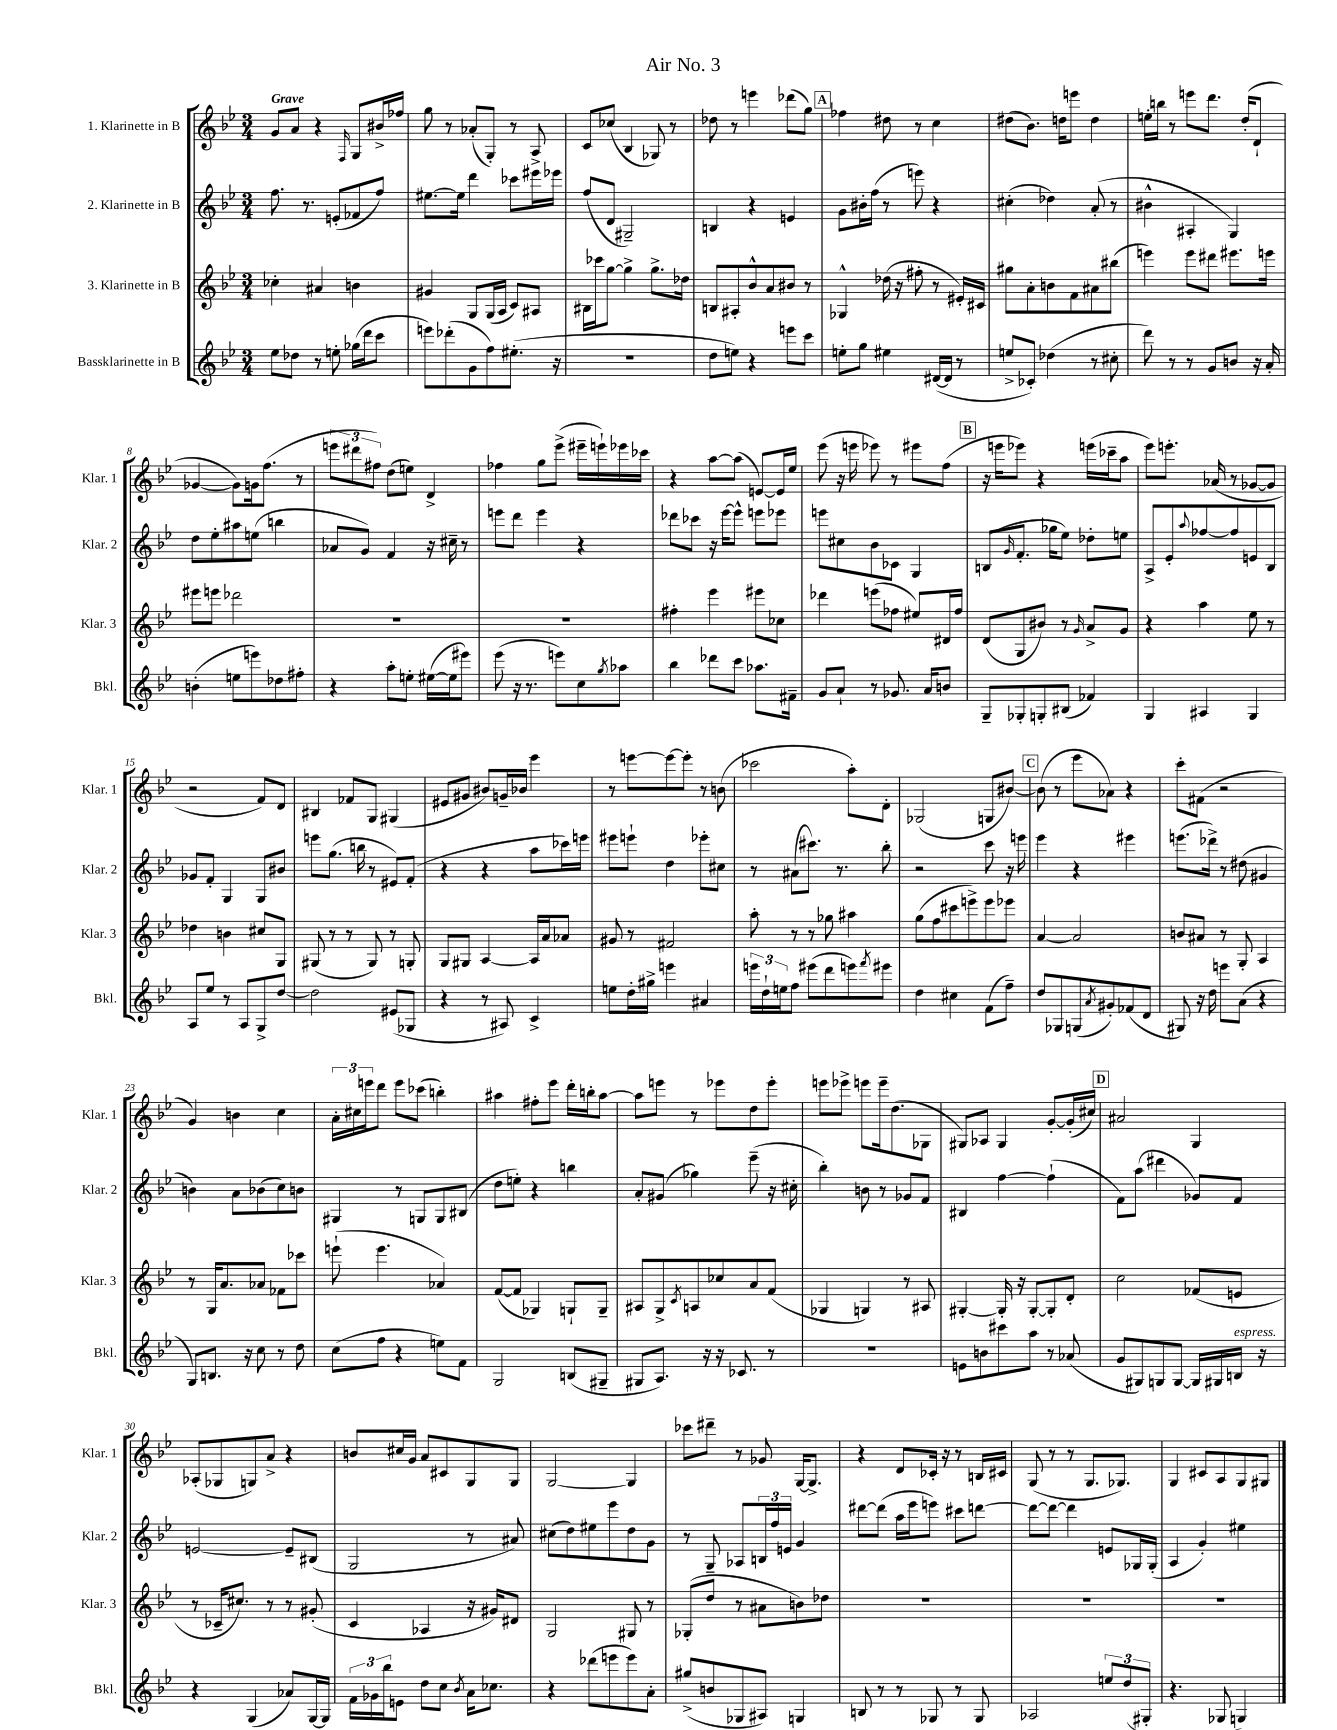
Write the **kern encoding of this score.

**kern	**kern	**kern	**kern
*part4	*part3	*part2	*part1
*staff4	*staff3	*staff2	*staff1
*I"Bassklarinette in B	*I"3. Klarinette in B	*I"2. Klarinette in B	*I"1. Klarinette in B
*I'Bkl.	*I'Klar. 3	*I'Klar. 2	*I'Klar. 1
*clefG2	*clefG2	*clefG2	*clefG2
*k[b-e-]	*k[b-e-]	*k[b-e-]	*k[b-e-]
*M3/4	*M3/4	*M3/4	*M3/4
=1	=1	=1	=1
!	!	!	!LO:TX:a:B:t=Grave
8ee-\L	4cc-X'\	8.ff\	8g/L
8dd-X\J	.	.	8a/J
.	.	8.r	.
8r	4a#X/	.	4r
8een'\	.	(8en'/L	.
.	.	.	16qqF/
(16gg-X\LL	4bn\	8f-X/	8G/L
16ddd\J	.	.	.
8ccc\J	.	8ff/J)	16b#X^/L
.	.	.	16ff-X/JJ
=2	=2	=2	=2
8eeen\L)	4g#X/	[8.ee#X\L	8gg\
(8ddd-X'\	.	.	8r
.	.	16ee#\Jk]	.
8g\	8G/L	4ddd\	(8a-X'/L
8ff\)	(16G/L	.	8G'/J)
.	16A/JJ	.	.
(8.ee#X'\J	8c/L)	8ccc-X\L	8r
.	8A#X/J	16eee#X\L	8A^/
16r	.	16eee-X\JJ	.
=3	=3	=3	=3
2.r	16B#X\LL	(8ff/L	8c/L
.	16ccc-X\J	.	.
.	[8gg\J	8d/J	(8cc-X/J
.	4gg^\]	2G#X~/)	4B-/
.	8.gg^\L	.	8G-X/)
.	.	.	8r
.	16dd-X\Jk	.	.
=4	=4	=4	=4
8dd\L	8Bn/L	4Bn/	8dd-X\
8een\J)	8A#X'/	.	8r
4r	8b-^^/	4r	4eeen\
.	8a/	.	.
8eeen\L	8b#X/J	4en/	(8ddd-X\L
8ccc\J	8r	.	8gg\J)
!!LO:REH:place=s1:t=A
=5	=5	=5	=5
8een'\L	4G-X^^/	8g\L	4ff-X\
8gg\J	.	16b#X'\L	.
.	.	(16ff\JJ	.
4ee#X\	(16dd-X\	8r	8dd#X\
.	16r	.	.
.	8ff#X'\	8eeen\)	8r
([16d#X/LL	8r	4r	4cc\
16d#/JJ]	.	.	.
8r	16e#X'/LL)	.	.
.	16c#X/JJ	.	.
=6	=6	=6	=6
8een^/L	8gg#X\L	(4cc#X'\	(8dd#X\L
8c-X'/J)	8a'\	.	8.b-\J)
(4dd-X\	8bn\	4dd-X\)	.
.	.	.	16ddn\KL
.	8f\	.	8eeen\J
8r	8a#X\	(8a'/	4dd\
8cc#X'\	(8bb#X\J	8r	.
=7	=7	=7	=7
8ddd\)	4eeen\)	4b#X^^\	16een'\LL
.	.	.	16bbn\JJ
8r	.	.	8r
8r	8eee\L	4A#X'/	8eeen\L
8g/L	8ddd#X\J	.	8.ddd\J
8bn/J	8.eee#X\L	4G/)	.
.	.	.	(16dd'/KL
16r	.	.	8d`/J
16a'/	16eeen\Jk	.	.
!!LO:LB:g=z
=8	=8	=8	=8
(4bn'\	8eee#X\L	8dd\L	[4g-X/
.	8eeen\J	8ee-'\	.
8een\L	2ddd-X\	8aa#X\	8g-\L])
8eeen\)	.	(8een\J	16gn\k
.	.	.	(8.ff\J
8dd-X\	.	4bbn\	.
8ff#X'\J	.	.	8r
=9	=9	=9	=9
4r	2.r	8a-X/L	12eeen\L
.	.	.	12ddd#X\
.	.	8g/J)	.
.	.	.	12ff#X\J)
8aa'\L	.	4f/	(8dd\L
8een'\J	.	.	8een\J)
([16ee#X\LL	.	16r	4d^/
16ee#\J]	.	16cc#X~\	.
8eee#X\J)	.	8r	.
=10	=10	=10	=10
(8eee-\	2.r	8eeen\L	4ff-X\
16r	.	8ddd\J	.
8.r	.	.	.
.	.	4eee\	8gg\L
8eeen\L)	.	.	(8eee-^\J
8cc\	.	4r	16eee#X~\LL
.	.	.	16eeen`\)
8qgg/	.	.	.
8aa-X\J	.	.	16eee-X\
.	.	.	16ccc-X\JJ
=11	=11	=11	=11
4bb-\	4ff#X'\	8ddd-X\L	4r
.	.	8ccc-X\J	.
8ddd-X\L	4eee-\	16r	[8aa\L
.	.	[16eee-\KL	.
8ccc\J	.	8eee-^^\J]	(8aa\J]
8.aa-X\L	8eee#X\L	8eeen\L	[8en/L)
.	8cc-X\J	8eee-X\J	16e/L]
16f#X~\Jk	.	.	16ee-/JJ
=12	=12	=12	=12
8g/L	4ddd-X\	8eeen\L	(8eee-\
8a`/J	.	8cc#X\	16r
.	.	.	16eeen\
8r	(8eeen\L	8b-\	8eee-X\)
8.g-X/	8ff-X\J	8c-X\J	8r
.	8ee#X/L)	4G/	8eee#X\L
16a/KL	.	.	.
8bn/J	16d#X/L	.	(8ff\J
.	16ff-/JJ	.	.
!!LO:REH:place=s1:t=B
=13	=13	=13	=13
8G~/L	(8d/L	(8Bn/L	16r
.	.	.	16eeen\KL
.	.	16qqg/	.
8G-X'/	8G/	8.f'/J	8eee-X\J)
8Gn'/	8b#X/J)	.	4r
.	.	16gg-X\KL	.
(8B#X/J	8r	8ee-\J)	.
.	16qqg/	.	.
4f-X/)	8a^/L	8dd-X'\L	(16eeen\LL
.	.	.	16ccc-X~\J
.	8g/J	8een\J	8aa\J
=14	=14	=14	=14
4G/	4r	8A^/L	8eee-\L)
.	.	8e-'/	8.eeen'\J
.	.	8qqaa/	.
4A#X/	4aa\	[8ff-X/	.
.	.	.	(16a-X/
.	.	8ff-/]	8r
4G/	8ee-\	8en/	[8g-X/L
.	8r	8B-/J	8g-/J]
!!LO:LB:g=z
=15	=15	=15	=15
8A/L	4dd-X\	8g-X/L	2r
8ee-/J	.	8f'/J	.
8r	4bn\	4G/	.
8A/L	.	.	.
8G^/	8cc#X/L	8G/L	8f/L)
[8dd/J	8G/J	8b#X/J	8d/J
=16	=16	=16	=16
2dd\]	(8G#X/	8eeen\L	4B#X/
.	8r	(8.gg\J	.
.	8r	.	8f-X/L
.	.	16bbn\	.
.	8G#/)	8r	8G/J
(8e#X/L	8r	8e#X/L)	(4G#X/
8G-X/J	8Gn'/	(8f'/J	.
=17	=17	=17	=17
4r	8G/L	4r	8e#X/L
.	8G#X/J	.	8g#X/J
8r	[4A/	4r	8b#X/L)
8A#X/)	.	.	16gn~/L
.	.	.	16b-X/JJ
4c^/	16A/LL]	8aa\L	4eee-\
.	16a/J	.	.
.	8a-X/J	16ccc-X\L)	.
.	.	16eeen\JJ	.
=18	=18	=18	=18
8een\L	8g#X/	8eee#X\L	8r
16dd'\L	8r	8eeen`\J	[8eeen\L
16gg#X^\JJ	.	.	.
4eeen\	2f#X/	4dd\	8eee\_
.	.	.	8eee'\J]
4a#X/	.	8eee-X'\L	8r
.	.	8cc#X\J	(8bn\
=19	=19	=19	=19
24eeen\LL	8aa'\	8r	2ccc-X\
24dd`\	.	.	.
24een\J	.	.	.
8ff\J	8r	(8a#X\L	.
(8eee#X\L	8r	8.ccc#X\J)	.
8ddd\	8gg-X\	.	.
.	.	8.r	.
8eeen\)	4aa#X\	.	8aa'\L)
8qfff/	.	.	.
8eee#X\J	.	8bb-'\	8d'\J
=20	=20	=20	=20
4dd\	(8gg\L	2r	(2G-X/
.	8ff\	.	.
4cc#X\	8ccc#X\	.	.
.	8eeen^\)	.	.
(8f\L	8eee\	8ccc\	8Gn/L
8ff~\J)	8eee-X\J	16r	[8b#X/J)
.	.	16eeen\	.
!!LO:REH:place=s1:t=C
=21	=21	=21	=21
8dd/L	[4a/	4eee-\	(8b#\]
8G-X/	.	.	8r
(8Gn/	2a/]	4r	8eee-\L
8qa/	.	.	.
8g#X'/)	.	.	8a-X\J)
(8f-X/	.	4eee#X\	4r
8d/J	.	.	.
=22	=22	=22	=22
8G#X/)	8bn/L	(8.eeen\L	8ccc'\L
16r	8a#X/J	.	(8f#X\J
16dd\	.	16ddd-X^\Jk)	.
8eeen\L	8r	8r	2r
(8a\J	8G'/	(8dd#X\	.
4r	4A/	4g#X/	.
!!LO:LB:g=z
=23	=23	=23	=23
8G/L)	8r	4bn\)	4g/)
8.Bn/J	16G/KL	.	.
.	8.a/	.	.
.	.	8a\L	4bn\
16r	.	.	.
8cc\	8a-X/J	(8b-X\	.
8r	8f-X\L	8cc\)	4cc\
8dd\	8ccc-X\J	8bn\J	.
=24	=24	=24	=24
(8cc\L	(8eeen`\	4G#X/	24a'\LL
.	.	.	24cc#X\
.	.	.	24eeen\J
8ff\J	4.eee\	.	8ddd\J
4r	.	8r	8eee\L
.	.	8Gn/L	(8ccc-X\J
8een\L)	4a-X/)	8G/	4bbn'\)
8f\J	.	(8B#X/J	.
=25	=25	=25	=25
2G/	([8f/L	8dd\L	4aa#X\
.	8f/J]	8een'\J)	.
.	4G-X/)	4r	8ff#X'\L
.	.	.	8eee-\J
(8Bn/L	8Gn`/L	4bbn\	16ddd'\LL
.	.	.	16bbn'\J
8G#X~/J	8G~/J	.	[8aa#\J
=26	=26	=26	=26
8G#X/L	8A#X/L	8a'/L	8aa#\L]
8.A/J)	8G^/	(8g#X/J	8eeen\J
.	8qc/	.	.
.	8An/	4gg-X\)	8r
16r	.	.	.
16r	8cc-X/	.	8eee-X\L
8.c-X/	.	.	.
.	8a/	(8eee-~\	8dd\
8r	(8f/J	16r	8eee-'\J
.	.	16cc#X'\	.
=27	=27	=27	=27
2.r	4G-X/	4bb-'\)	8eeen\L
.	.	.	8eee-X^\J
.	4Gn/)	8bn\	8eeen\L
.	.	8r	16eee~\k
.	.	.	(8.dd\
.	8r	8g-X/L	.
.	8A#X/	8f/J	8G-X\J
=28	=28	=28	=28
8en\L	[4G#X'/	4B#X/	8G#X/L)
8bn\	.	.	8A-X/J
8ccc#X\	16G#'/]	[4ff\	4G#/
.	16r	.	.
8aa\J	[8G#'/L	.	.
8r	8G#'/]	(4ff`\]	[8g'/L
(8a-X/	8d'/J	.	(16g'/L]
.	.	.	16cc#X/JJ)
!!LO:REH:place=s1:t=D
=29	=29	=29	=29
8g/L	2cc\	8f\L)	2a#X/
8G#X/)	.	(8aa\J	.
8Gn/	.	4ddd#X\	.
[8G/J	.	.	.
16G/LL]	(8f-X/L	8g-X/L)	4G/
16G#X/	.	.	.
!LO:TX:a:i:t=espress.	!	!	!
16Bn/JJ	8en/J	8f/J	.
16r	.	.	.
!!LO:LB:g=z
=30	=30	=30	=30
4r	8r	[2en/	(8A-X'/L
.	16c-X~/KL	.	8G-X/
.	8.cc#X/J)	.	.
(4G/	.	.	8Gn/)
.	8r	.	8a^/J
8a-X/L)	8r	8e~/L]	4r
[16G/L	(8g#X'/	(8B#X/J	.
16G/JJ]	.	.	.
=31	=31	=31	=31
24f\LL	4c/	2G/	8bn/L
24g-X\	.	.	.
24bb-\J	.	.	.
8en\J	.	.	16cc#X/L
.	.	.	16g/JJ
8dd\L	4A-X/	.	8a/L
8cc\J	.	.	8c#X/
8qb-/	.	.	.
16a\KL	16r	8r	8G/
8.cc-X\J	16g#X/KL)	.	.
.	8d#X/J	8a#X/)	8G/J
=32	=32	=32	=32
4r	2G/	(8cc#X\L	[2G/
.	.	8dd\)	.
(8ddd-X\L	.	8ee#X\	.
8eeen\	.	8eee-\	.
8eee\)	8G#X/	8dd\	4G/]
8a'\J	8r	8g\J	.
=33	=33	=33	=33
(8gg#X^/L	(8G-X'/L	8r	8ccc-X\L
8bn/	8dd/J	8G~/	8ddd#X~\J
8G-X/	8r	8A-X/L	8r
8A#X/J)	8a#X\L	24Bn/L	8g-X/
.	.	24ff/	.
.	.	24en/JJ	.
4Gn/	8bn\)	4g/	[16G/KL
.	.	.	8.G^/J]
.	8dd-X\J	.	.
=34	=34	=34	=34
8Bn/	2.r	[8ddd#X\L	4r
8r	.	(8ddd#\J]	.
8r	.	16aa\LL	8d/L
.	.	16eee-\J	.
8G-X/	.	8eeen\J)	16c-X'/Jk
.	.	.	16r
8r	.	8ccc#X\L	8r
8G-/	.	[8dddn\J	16Bn/LL
.	.	.	16c#X/JJ
=35	=35	=35	=35
2A-X/	2.r	8ddd\L_	(8G/
.	.	8ddd\J_	8r
.	.	4ddd\]	8r
.	.	.	8.G/L
12een/L	.	8en/L	.
.	.	.	8.G-X/J)
(12dd/	.	.	.
.	.	16G-X/L	.
12G#X'/J	.	.	.
.	.	(16G-'/JJ	.
=36	=36	=36	=36
4.r	2.r	4A/	4G/
.	.	4g'/)	8c#X/L
8G-X/	.	.	8A/
4Gn/)	.	4ee#X\	8G/
.	.	.	8G#X/J
==	==	==	==
*-	*-	*-	*-
